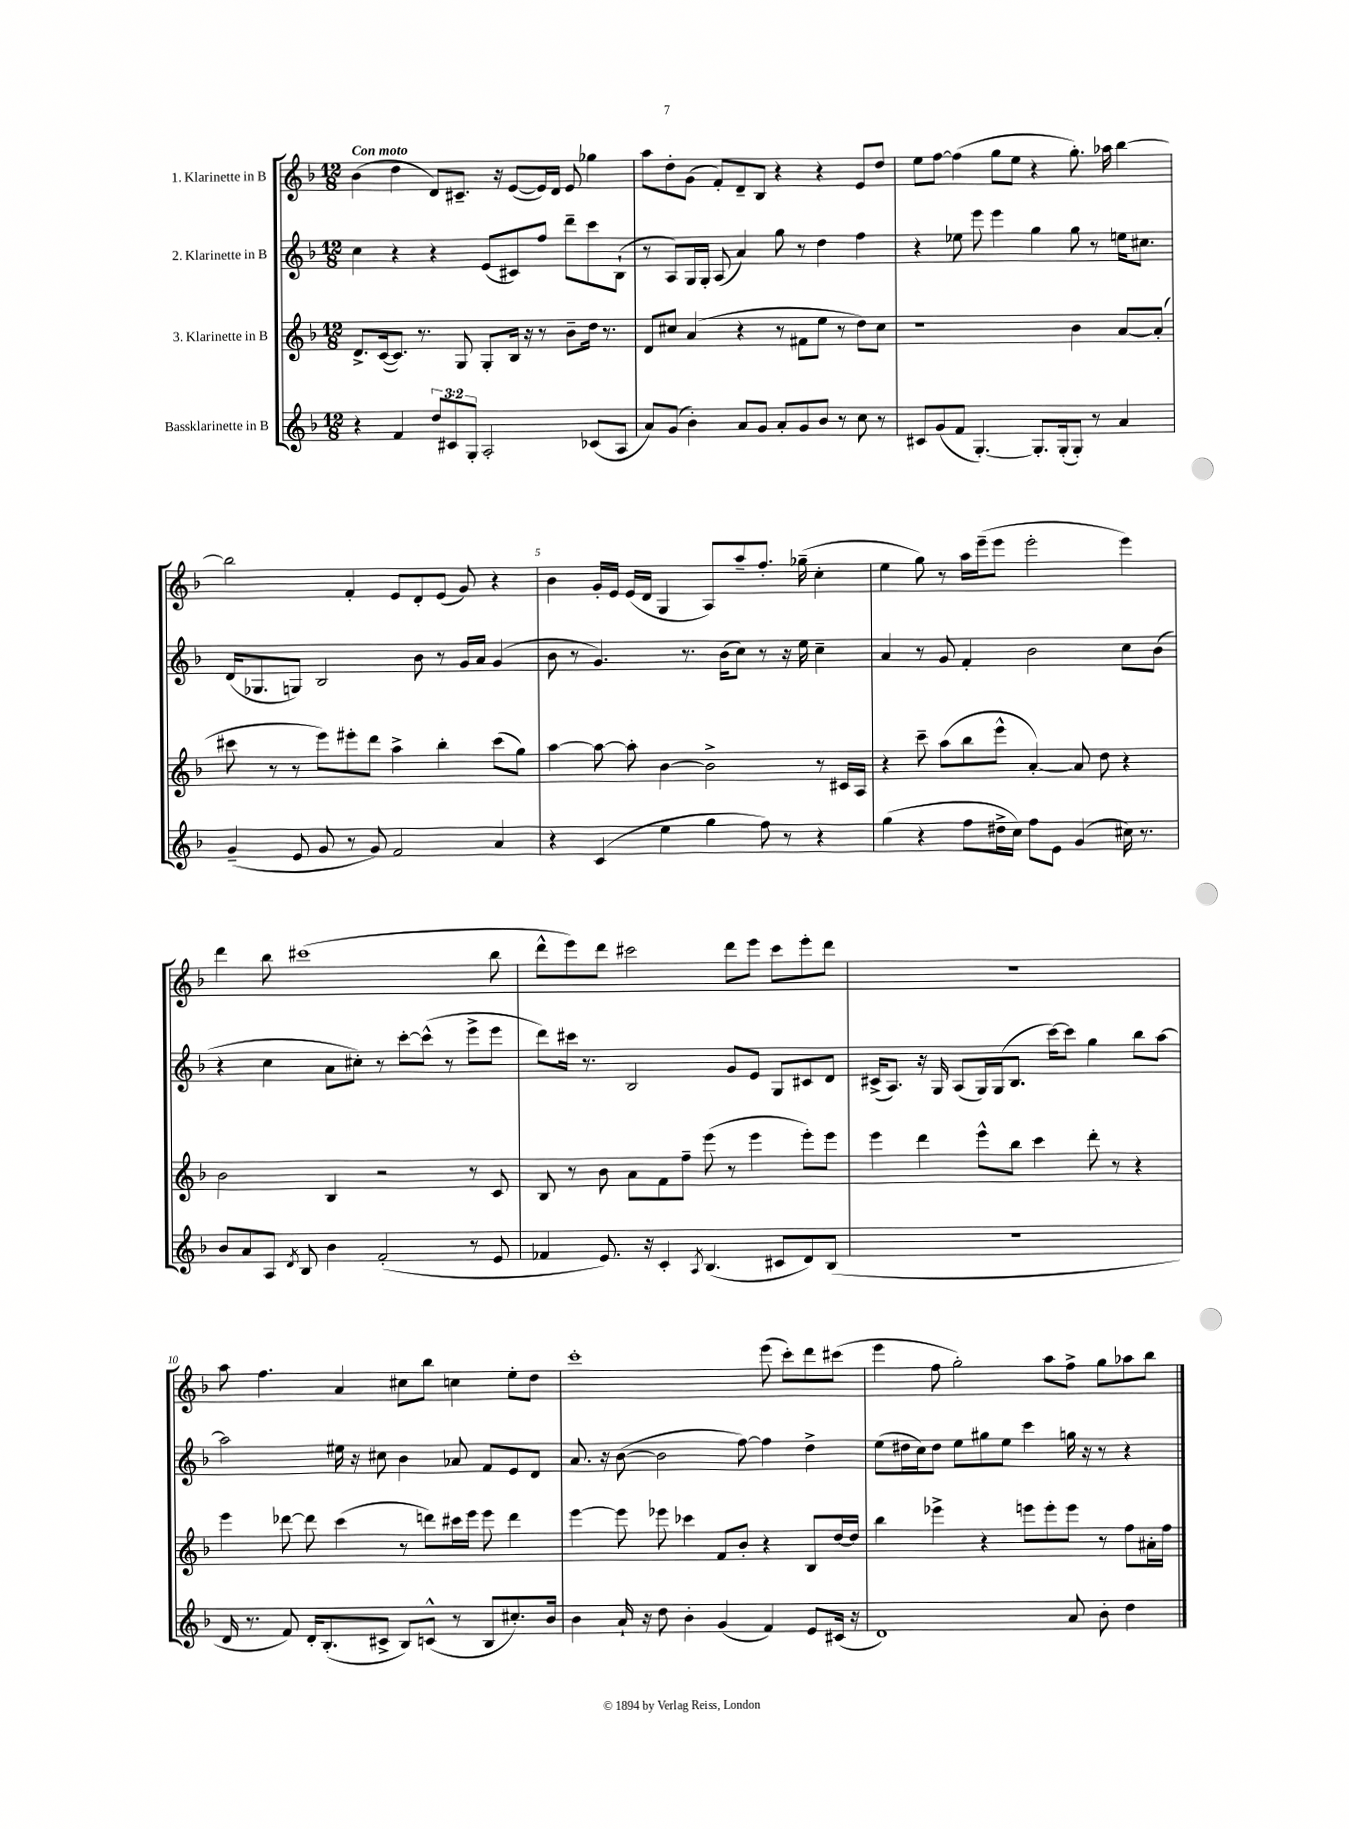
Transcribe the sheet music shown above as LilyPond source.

<<
\new StaffGroup <<
\new Staff = "s0" \with { instrumentName = "1. Klarinette in B" } {
    \clef treble \key f \major \numericTimeSignature \time 12/8 \tempo "Con moto"
    \autoBeamOff bes'4( d''4 d'8[) cis'8.]-- r16 e'8[~( e'16) d'16] e'8 ges''4 |
    a''8[ d''8-. g'8]( f'8[-.) d'8-- bes8] r4 r4 e'8[ d''8] |
    e''8[ f''8]~ f''4( g''8[ e''8] r4 g''8.-.) aes''16 bes''4~ |
    bes''2 f'4-. e'8[ d'8-. e'8]( g'8) r4 |
    bes'4 g'16[-. e'16] e'16[( d'16] g4 a8[) a''8-- f''8.]-. ges''16--( c''4-. |
    e''4 g''8) r8 a''16[ e'''16--( e'''8] e'''2-. e'''4) |
    d'''4 bes''8 cis'''1( bes''8 |
    d'''8[-^ e'''8) d'''8] cis'''2 d'''8[ e'''8] cis'''8[ e'''8-. d'''8] |
    R1. |
    a''8 f''4. a'4 cis''8[ bes''8] c''4 e''8[-. d''8] |
    c'''1-. e'''8( c'''8[-.) d'''8 cis'''8]( |
    e'''4 f''8 g''2-.) a''8[ f''8]-> g''8[ aes''8 bes''8] \bar "|." |
}
\new Staff = "s1" \with { instrumentName = "2. Klarinette in B" } {
    \clef treble \key f \major \numericTimeSignature \time 12/8
    \autoBeamOff c''4 r4 r4 e'8[( cis'8) f''8] d'''8[-- c'''8 bes8]-!( |
    r8 a8[) g16 g16]-. a8( a'4) g''8 r8 d''4 f''4 |
    r4 ees''8 e'''8 e'''4 g''4 g''8 r8 e''16[ cis''8.] |
    d'16[( ges8. g8]) bes2 bes'8 r8 g'16[ a'16] g'4( |
    bes'8 r8 g'4.) r8. bes'16[( c''8]) r8 r16 e''16 c''4-- |
    a'4 r8 g'8 f'4-. bes'2 c''8[ bes'8]( |
    r4 c''4 a'8[ cis''8]-.) r8 c'''8[~-. c'''8]-^( r8 e'''8[-> e'''8] |
    d'''8[) cis'''16] r8. bes2 g'8[ e'8] g8[ cis'8 d'8] |
    cis'16[->( a8.]) r16 g16 a8[( g16) g16( bes8.] c'''16[~) c'''8] g''4 bes''8[ a''8]~ |
    a''2 eis''16 r16 cis''8 bes'4 aes'8 f'8[ e'8 d'8] |
    a'8. r16 bes'8~( bes'2 f''8~) f''4 d''4-> |
    e''8[( dis''16 c''16) dis''8] e''8[ gis''8 e''8] c'''4 g''16 r16 r8 r4 \bar "|." |
}
\new Staff = "s2" \with { instrumentName = "3. Klarinette in B" } {
    \clef treble \key f \major \numericTimeSignature \time 12/8
    \autoBeamOff d'8.[-> c'16~( c'8.]) r8. g8 g8[-. bes16] r16 r8 bes'8[-- d''16] r8. |
    d'8[ cis''8] a'4( r4 r8 fis'8[ e''8] r8 d''8[) cis''8] |
    r1 bes'4 a'8[~ a'8]-.( |
    cis'''8 r8 r8 e'''8[) eis'''8-. d'''8] a''4-> bes''4-. cis'''8[( g''8]) |
    a''4~ a''8~ a''8-. bes'4~ bes'2-> r8 cis'16[ a16] |
    r4 c'''8-- a''8[( bes''8 e'''8]-^ a'4~-.) a'8 d''8 r4 |
    bes'2 bes4 r2 r8 c'8 |
    bes8 r8 bes'8 a'8[ f'8 f''8]-- e'''8( r8 e'''4 e'''8[-.) e'''8] |
    e'''4 d'''4 e'''8[-^ bes''8] c'''4 d'''8-. r8 r4 |
    e'''4 des'''8~ des'''8 c'''4( r8 d'''8[) cis'''16 e'''16] e'''8 d'''4 |
    e'''4~ e'''8 ees'''8 ces'''4 f'8[ bes'8]-. r4 bes8[ d''16~ d''16] |
    bes''4 ees'''4-> r4 e'''8[ e'''8-. e'''8] r8 f''8[ ais'16-. f''16] \bar "|." |
}
\new Staff = "s3" \with { instrumentName = "Bassklarinette in B" } {
    \clef treble \key f \major \numericTimeSignature \time 12/8 \override Staff.TupletNumber.text = #tuplet-number::calc-fraction-text
    \autoBeamOff r4 f'4 \tuplet 3/2 { d''8[ cis'8 g8]-. } a2-. ces'8[( a8] |
    a'8[) g'8]( bes'4-.) a'8[ g'8] a'8[-. g'8 bes'8] r8 c''8 r8 |
    cis'8[ g'8( f'8] g4.~-.) g8.[-. g16-.( g8]-.) r8 a'4 |
    g'4--( e'8 g'8 r8 g'8) f'2 a'4 |
    r4 c'4( e''4 g''4 f''8) r8 r4 |
    g''4( r4 f''8[ dis''16-> c''16]) f''8[ e'8] g'4( cis''16) r8. |
    bes'8[ a'8 a8] \acciaccatura { d'8 } bes8 bes'4 f'2-.( r8 e'8 |
    fes'4 e'8.) r16 c'4-. \acciaccatura { a8 } bes4.( cis'8[ d'8) bes8]( |
    R1. |
    d'16 r8. f'8) d'16[-. bes8.-.( cis'8]-> bes8[) c'8]-^( r8 bes8[ cis''8.-.) bes'16] |
    bes'4 a'16-! r16 d''8 bes'4-. g'4( f'4) e'8[ cis'16]( r16 |
    d'1) a'8 bes'8-. d''4 \bar "|." |
}
>>
>>
\layout { \context { \Score \override BarNumber.break-visibility = ##(#f #t #t) barNumberVisibility = #(every-nth-bar-number-visible 5) } }
